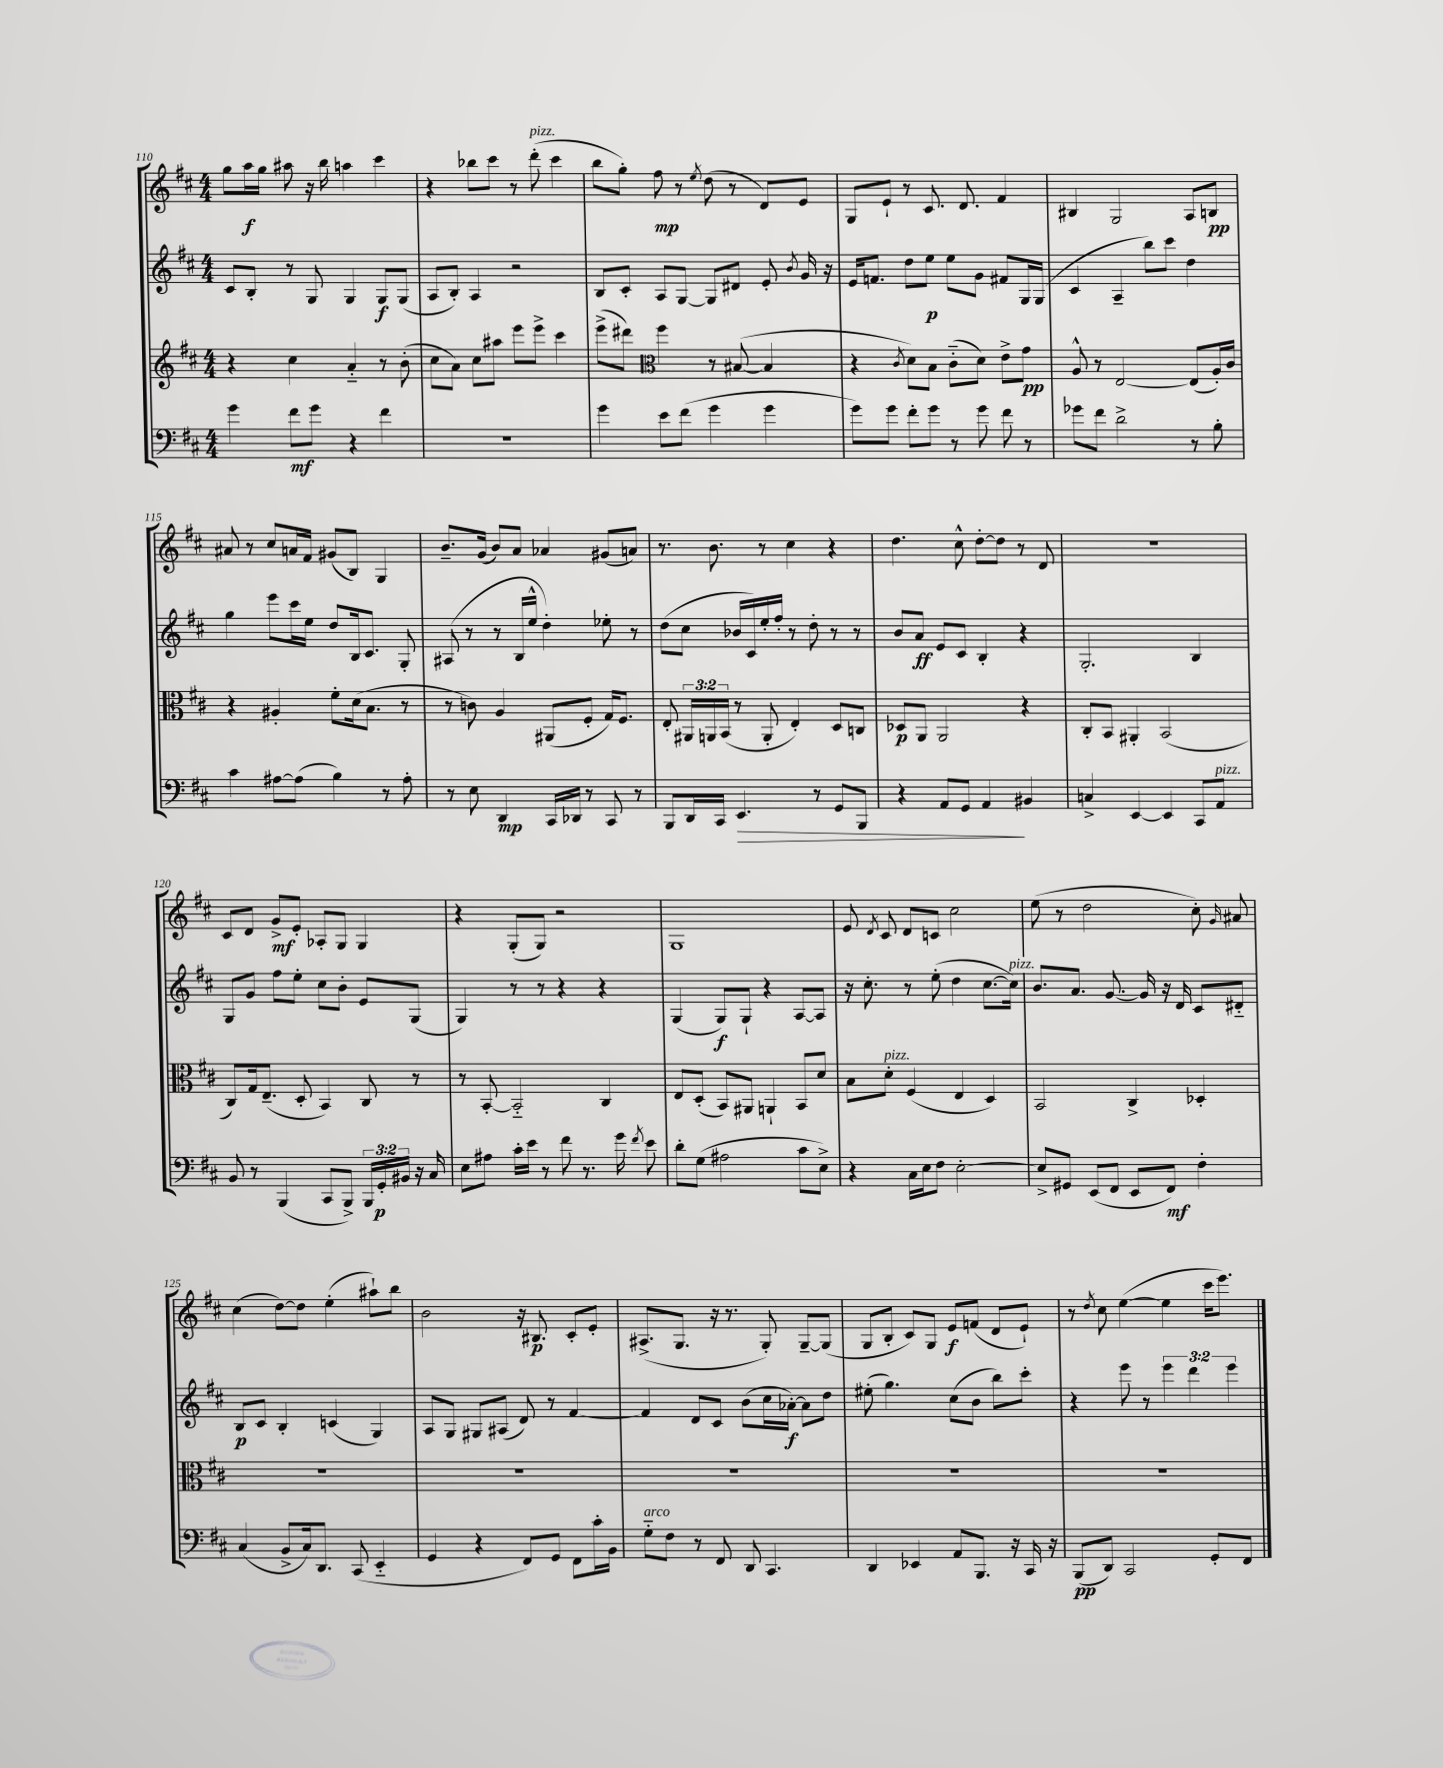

**kern	**kern	**kern	**kern
*staff4	*staff3	*staff2	*staff1
*clefF4	*clefG2	*clefG2	*clefG2
*k[f#c#]	*k[f#c#]	*k[f#c#]	*k[f#c#]
*M4/4	*M4/4	*M4/4	*M4/4
4g	4r	8c#	8gg
.	.	8B'	16aa
.	.	.	16gg
8f#	4cc#	8r	8aa#
8g	.	8G	16r
.	.	.	16bb
4r	4a'~	4G	4aa
4f#	8r	8G	4ccc#
.	(8b'	(8G	.
=	=	=	=
1r	8cc#	8A	4r
.	8a)	8B')	.
.	8cc#	4A	8bb-
.	8aa#	.	8ccc#
.	8eee	2r	8r
.	8eee^	.	(8ddd'
.	4ccc#	.	4ccc#
=	=	=	=
4g	(8eee^	8B	8bb
.	8ddd#)	8c#'	8gg')
*	*clefC3	*	*
8e	4ff#	8A	8ff#
(8f#	.	[8G	8r
.	.	.	8qee
4g	8r	8G]	(8dd
.	([8B#	8d#	8r
4g	4B#]	8e'	8d)
.	.	8qb	.
.	.	16g	8e
.	.	16r	.
=	=	=	=
8g)	4r	16e	8G
.	.	8.f	.
8g	.	.	8e`
.	8qc#	.	.
8f#'	8d)	8dd	8r
8g	8B	8ee	8.c#
8r	(8c#'~	8ee	.
.	.	.	8.d
8g	8d)	8g	.
8f#	8e^	8f#	4f#
8r	8g	16G	.
.	.	(16G	.
=	=	=	=
8g-	8A^^	4c#	4B#
8f#	8r	.	.
2d^	[2E	4A~	2G
.	.	8bb)	.
.	.	8ccc#	.
8r	(8E]	4dd	8A
8B'	16A')	.	8B
.	16c#	.	.
=	=	=	=
4c#	4r	4gg	8a#
.	.	.	8r
[8A#	4A#'	8eee	8cc#
(8A#]	.	16ccc#	16a
.	.	16ee	16f#
4B)	8f#'	8dd	(8g#
.	(16d	16B	8B)
.	8.B	8.c#	.
8r	.	.	4G
8A#'	8r	8G'	.
=	=	=	=
8r	8r	(8A#	8.b~
8E	8c)	8r	.
.	.	.	(16g
4DD	4A	8r	8b)
.	.	16B	8a
.	.	16ee^^	.
16CC#	(8AA#	4dd')	4a-
16DD-	.	.	.
8r	8F#'	.	.
8CC#	16G)	8ee-'	(8g#
.	8.F#	.	.
8r	.	8r	8a)
=	=	=	=
8BBB	8E'	(8dd	8.r
16DD	24AA#	8cc#	.
.	24AA	.	.
16CC#	.	.	8.b
.	(24BB	.	.
4.EE	8r	16b-	.
.	.	16c#)	.
.	8AA'	16ee'	8r
.	.	16ff#'	.
.	4E')	8r	4cc#
8r	.	8dd'	.
8GG	8D	8r	4r
8BBB	8C	8r	.
=	=	=	=
4r	8D-	8b	4.dd
.	8AA	8a	.
8AA	2AA	8e	.
8GG	.	8c#	8cc#^^
4AA	.	4B'	[8dd'
.	.	.	8dd]
4BB#	4r	4r	8r
.	.	.	8d
=	=	=	=
4C^	8C#'	2.G'	1r
.	8BB	.	.
[4EE	4AA#'	.	.
4EE]	(2BB	.	.
8CC#	.	4B	.
8AA	.	.	.
=	=	=	=
8BB	8C#)	8G	8c#
8r	16G	8g	8d
.	(8.E~	.	.
(4BBB	.	8ff#	8g^
.	8D'	8ee'	8e'
8CC#	4BB)	8cc#	8A-'
8BBB^)	.	8b'	8G
24BBB	8C#	8e	4G
24GG'	.	.	.
24BB#	.	.	.
16r	8r	(8G	.
16C#	.	.	.
=	=	=	=
8E	8r	4G)	4r
8A#	[8BB'	.	.
16c#'	2BB'~]	8r	(8G'
16e	.	.	.
8r	.	8r	8G)
8f#	.	4r	2r
8.r	.	.	.
.	4C#	4r	.
16g	.	.	.
8qf#	.	.	.
8e	.	.	.
=	=	=	=
8d'	8E	(4G	1G
(8G	(8D'	.	.
2A#	8BB)	8G)	.
.	8AA#	8G`	.
.	4AA`	4r	.
8c#	8BB	[8A	.
8E^)	8d	8A]	.
=	=	=	=
4r	8B	16r	8e
.	.	8.cc#'	.
.	.	.	8qd
.	8d'	.	8c#
16C#	(4F#	8r	8d
16E	.	.	.
8F#	.	(8ee'	8c
[2E'	4E	4dd	2cc#
.	4D)	[8.cc#	.
.	.	16cc#])	.
=	=	=	=
8E^]	2BB	8.b	(8ee
8GG#	.	.	8r
.	.	8.a	.
(8EE	.	.	2dd
8FF#	.	[8.g	.
8EE	4C#^	.	.
.	.	16g]	.
8FF#)	.	16r	.
.	.	16d	.
4F#'	4D-'	8c#	8cc#')
.	.	.	16qqg
.	.	8d#'~	8a#
=	=	=	=
(4C#	1r	8B	(4cc#
.	.	8c#	.
8BB^	.	4B'	[8dd)
16C#)	.	.	8dd]
8.DD	.	.	.
.	.	(4c	(4ee'
(8CC#	.	.	.
4EE'~	.	4G)	8aa#`)
.	.	.	8bb
=	=	=	=
4GG	1r	8A	2b
.	.	8G	.
4r	.	8G#	.
.	.	(8A#	.
8FF#)	.	8d)	16r
.	.	.	8.B#
8GG	.	8r	.
8FF#	.	[4f#	8c#'
16c#'	.	.	8e'
16BB	.	.	.
=	=	=	=
8G'~	1r	4f#]	(8.A#^
8F#	.	.	.
.	.	.	8.G
8r	.	8d	.
8FF#	.	8c#	16r
.	.	.	8.r
8DD	.	(8b	.
4.CC#	.	16cc#	8G')
.	.	[16a-')	.
.	.	8a-]	[8G~
.	.	8dd	(8G]
=	=	=	=
4DD	1r	(8ee#'	8G
.	.	4.gg)	8B'
4EE-	.	.	8c#)
.	.	.	8G
8AA	.	(8cc#	8e
8.BBB	.	8b	(8f
.	.	8bb)	8d
16r	.	.	.
16CC#	.	8ccc#'	8e`)
16r	.	.	.
=	=	=	=
(8BBB	1r	4r	8r
.	.	.	8qdd
8DD)	.	.	8cc#
2CC#	.	8eee	([4ee
.	.	8r	.
.	.	6eee	4ee]
.	.	6ddd	.
8GG'	.	.	16ccc#
.	.	.	8.eee)
.	.	6eee	.
8FF#	.	.	.
==	==	==	==
*-	*-	*-	*-
